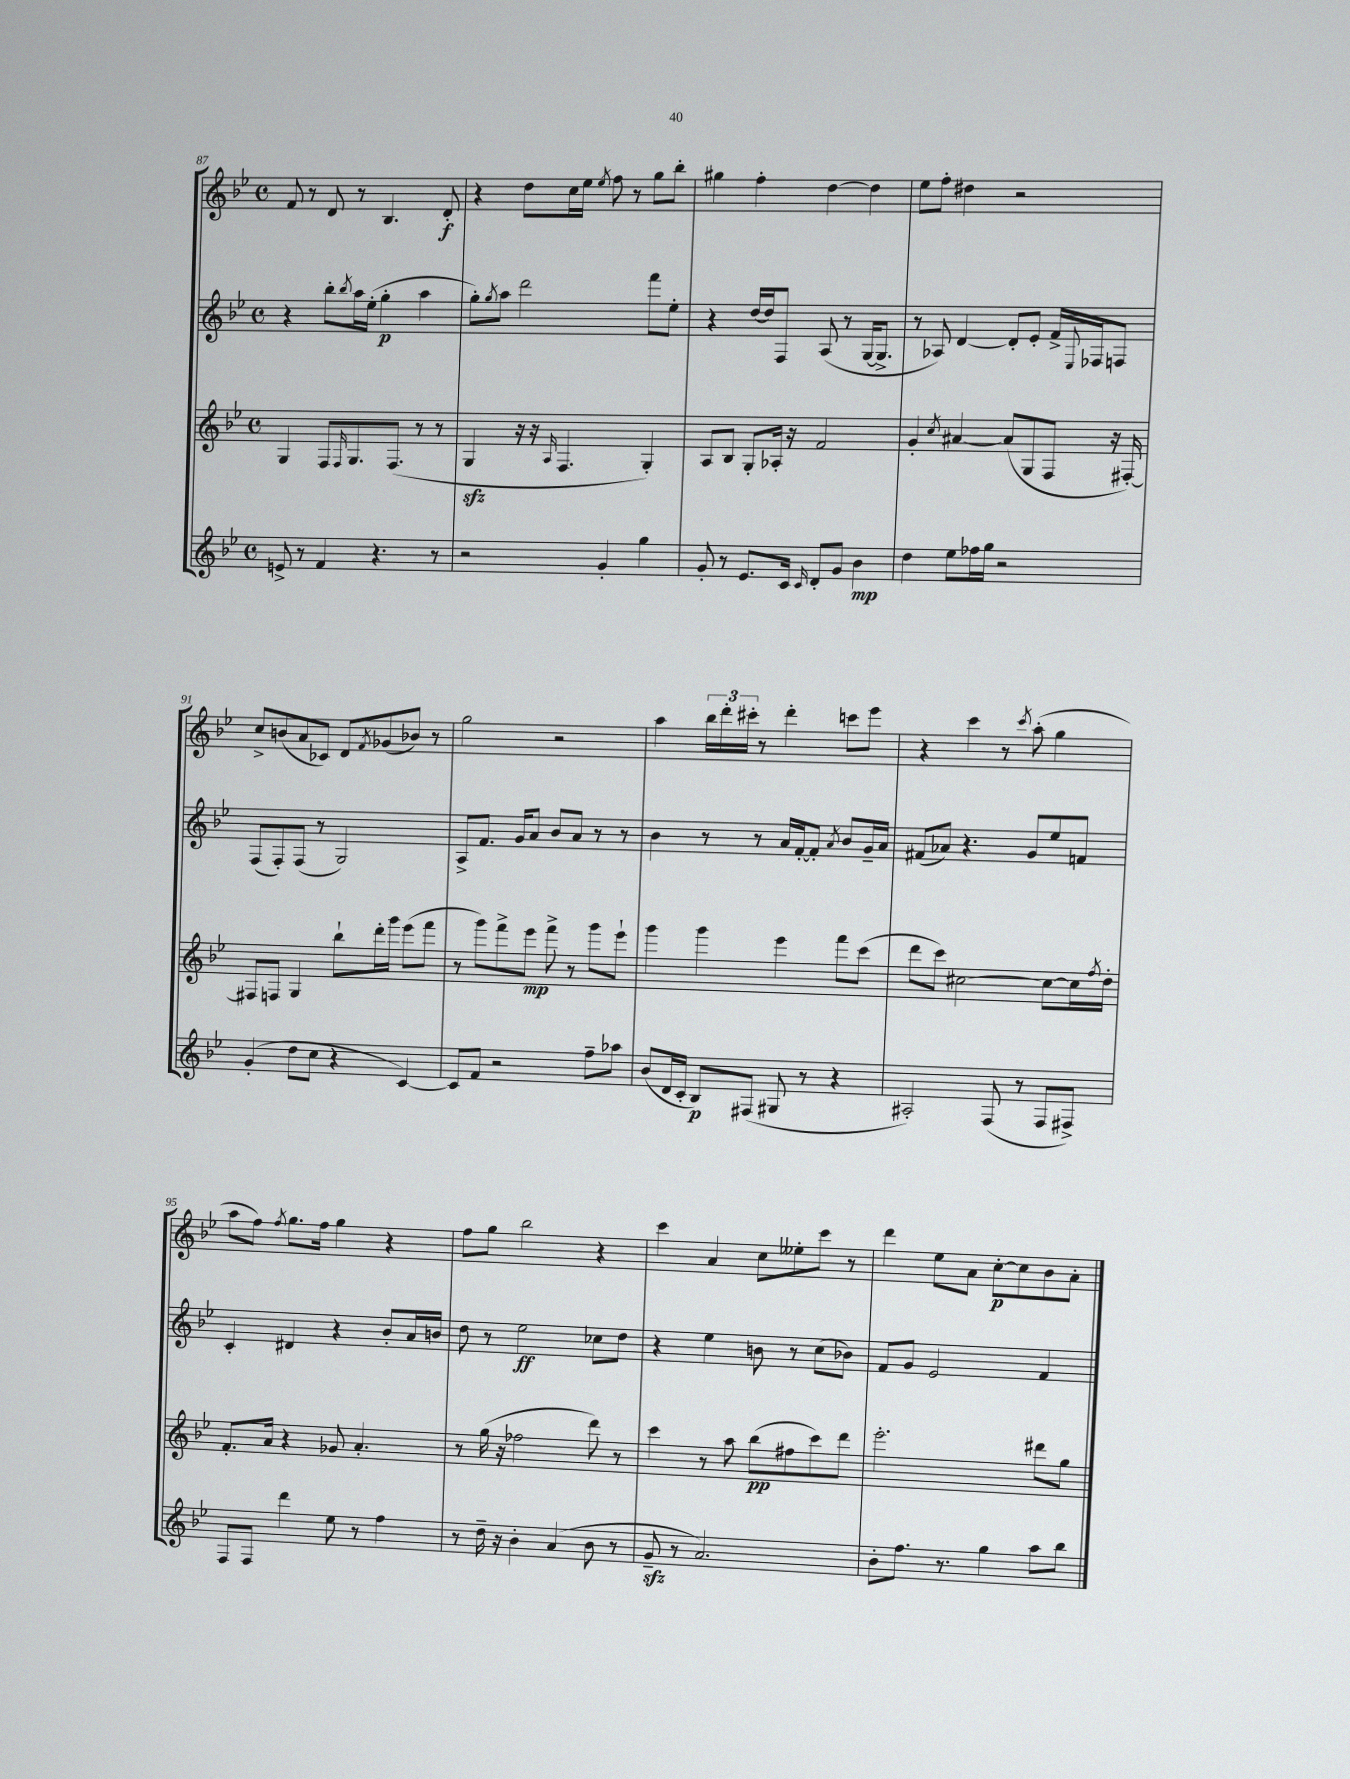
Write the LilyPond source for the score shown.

<<
\new StaffGroup <<
\new Staff = "s0" {
    \clef treble \key bes \major \defaultTimeSignature \time 4/4
    f'8 r8 d'8 r8 bes4. d'8-.\f |
    r4 d''8 c''16 ees''16 \acciaccatura { ees''8 } f''8 r8 g''8 bes''8-. |
    gis''4 f''4-. d''4~ d''4 |
    ees''8 f''8-. dis''4 r2 |
    c''8-> b'8( a'8 ces'8) d'8 \acciaccatura { f'8 } ges'8( bes'8) r8 |
    g''2 r2 |
    a''4 \tuplet 3/2 { bes''16 d'''16-. cis'''16-. } r8 d'''4-. c'''8 ees'''8 |
    r4 c'''4 r8 \acciaccatura { c'''8 } a''8-.( g''4 |
    a''8 f''8) \acciaccatura { f''8 } g''8. f''16 g''4 r4 |
    f''8 g''8 bes''2 r4 |
    c'''4 a'4 c''8 eeses''8-. c'''8 r8 |
    d'''4 ees''8 a'8 c''8~-.\p c''8 bes'8 a'8-. \bar "|." |
}
\new Staff = "s1" {
    \clef treble \key bes \major \defaultTimeSignature \time 4/4
    r4 bes''8-. \acciaccatura { bes''8 } a''16 ees''16-.( g''4-.\p a''4 |
    g''8-.) \acciaccatura { g''8 } a''8 d'''2 f'''8 ees''8-. |
    r4 d''16~ d''16 f8 a8( r8 g16~ g8.-> |
    r8 aes8) d'4~ d'8-. ees'8-. f'16-> \appoggiatura { ees8 } fes16 f8 |
    f8( f8-.) f8( r8 g2) |
    a8-> f'8. g'16 a'8 bes'8 a'8 r8 r8 |
    bes'4 r8 r8 a'16 f'16~-. f'8-. \acciaccatura { a'8 } bes'8 g'16-- a'16 |
    fis'8( aes'8) r4. g'8 ees''8 f'8 |
    c'4-. dis'4 r4 bes'8-. a'16 b'16 |
    d''8 r8 ees''2\ff ces''8 d''8 |
    r4 ees''4 b'8 r8 c''8( bes'8) |
    f'8 g'8 ees'2 f'4 \bar "|." |
}
\new Staff = "s2" {
    \clef treble \key bes \major \defaultTimeSignature \time 4/4
    g4 f8 \grace { f16 } g8. f8.( r8 r8 |
    g4\sfz r16 r16 \grace { a16 } f4. g4-.) |
    a8 bes8 g8-. aes16-. r16 f'2 |
    g'4-. \acciaccatura { c''8 } ais'4~ ais'8( g8 f8 r16 fis16~-.) |
    fis8 f8 g4 bes''8-! d'''16-. g'''16 ees'''8( f'''8 |
    r8 g'''8) f'''8-> ees'''8\mp f'''8-> r8 g'''8 ees'''8-! |
    g'''4 g'''4 ees'''4 f'''8 c'''8( |
    d'''8 c'''8) cis''2~ cis''8~ cis''16 \acciaccatura { f''8 } d''16-. |
    f'8.-. a'16 r4 ges'8 a'4.-. |
    r8 g''16( r16 fes''2 d'''8) r8 |
    c'''4 r8 a''8 bes''8\pp( fis''8 c'''8) d'''8 |
    ees'''2.-. dis'''8 g''8 \bar "|." |
}
\new Staff = "s3" {
    \clef treble \key bes \major \defaultTimeSignature \time 4/4
    e'8-> r8 f'4 r4. r8 |
    r2 g'4-. g''4 |
    g'8-. r8 ees'8. c'16 \grace { c'16 } d'8-. g'8 bes'4\mp |
    d''4 ees''8 fes''16 g''16 r2 |
    g'4-.( d''8 c''8 r4 c'4~) |
    c'8 f'8 r2 f''8-- aes''8 |
    bes'8( d'16 c'16-. bes8\p) fis8( gis8 r8 r4 |
    ais2-.) f8( r8 f8 fis8->) |
    f8 f8 d'''4 ees''8 r8 f''4 |
    r8 d''16-- r16 bes'4-. a'4( bes'8 r8 |
    g'8--\sfz r8 a'2.) |
    bes'8-. f''8. r8. g''4 a''8 bes''8 \bar "|." |
}
>>
>>
\layout { \context { \Score currentBarNumber = #87 } }
